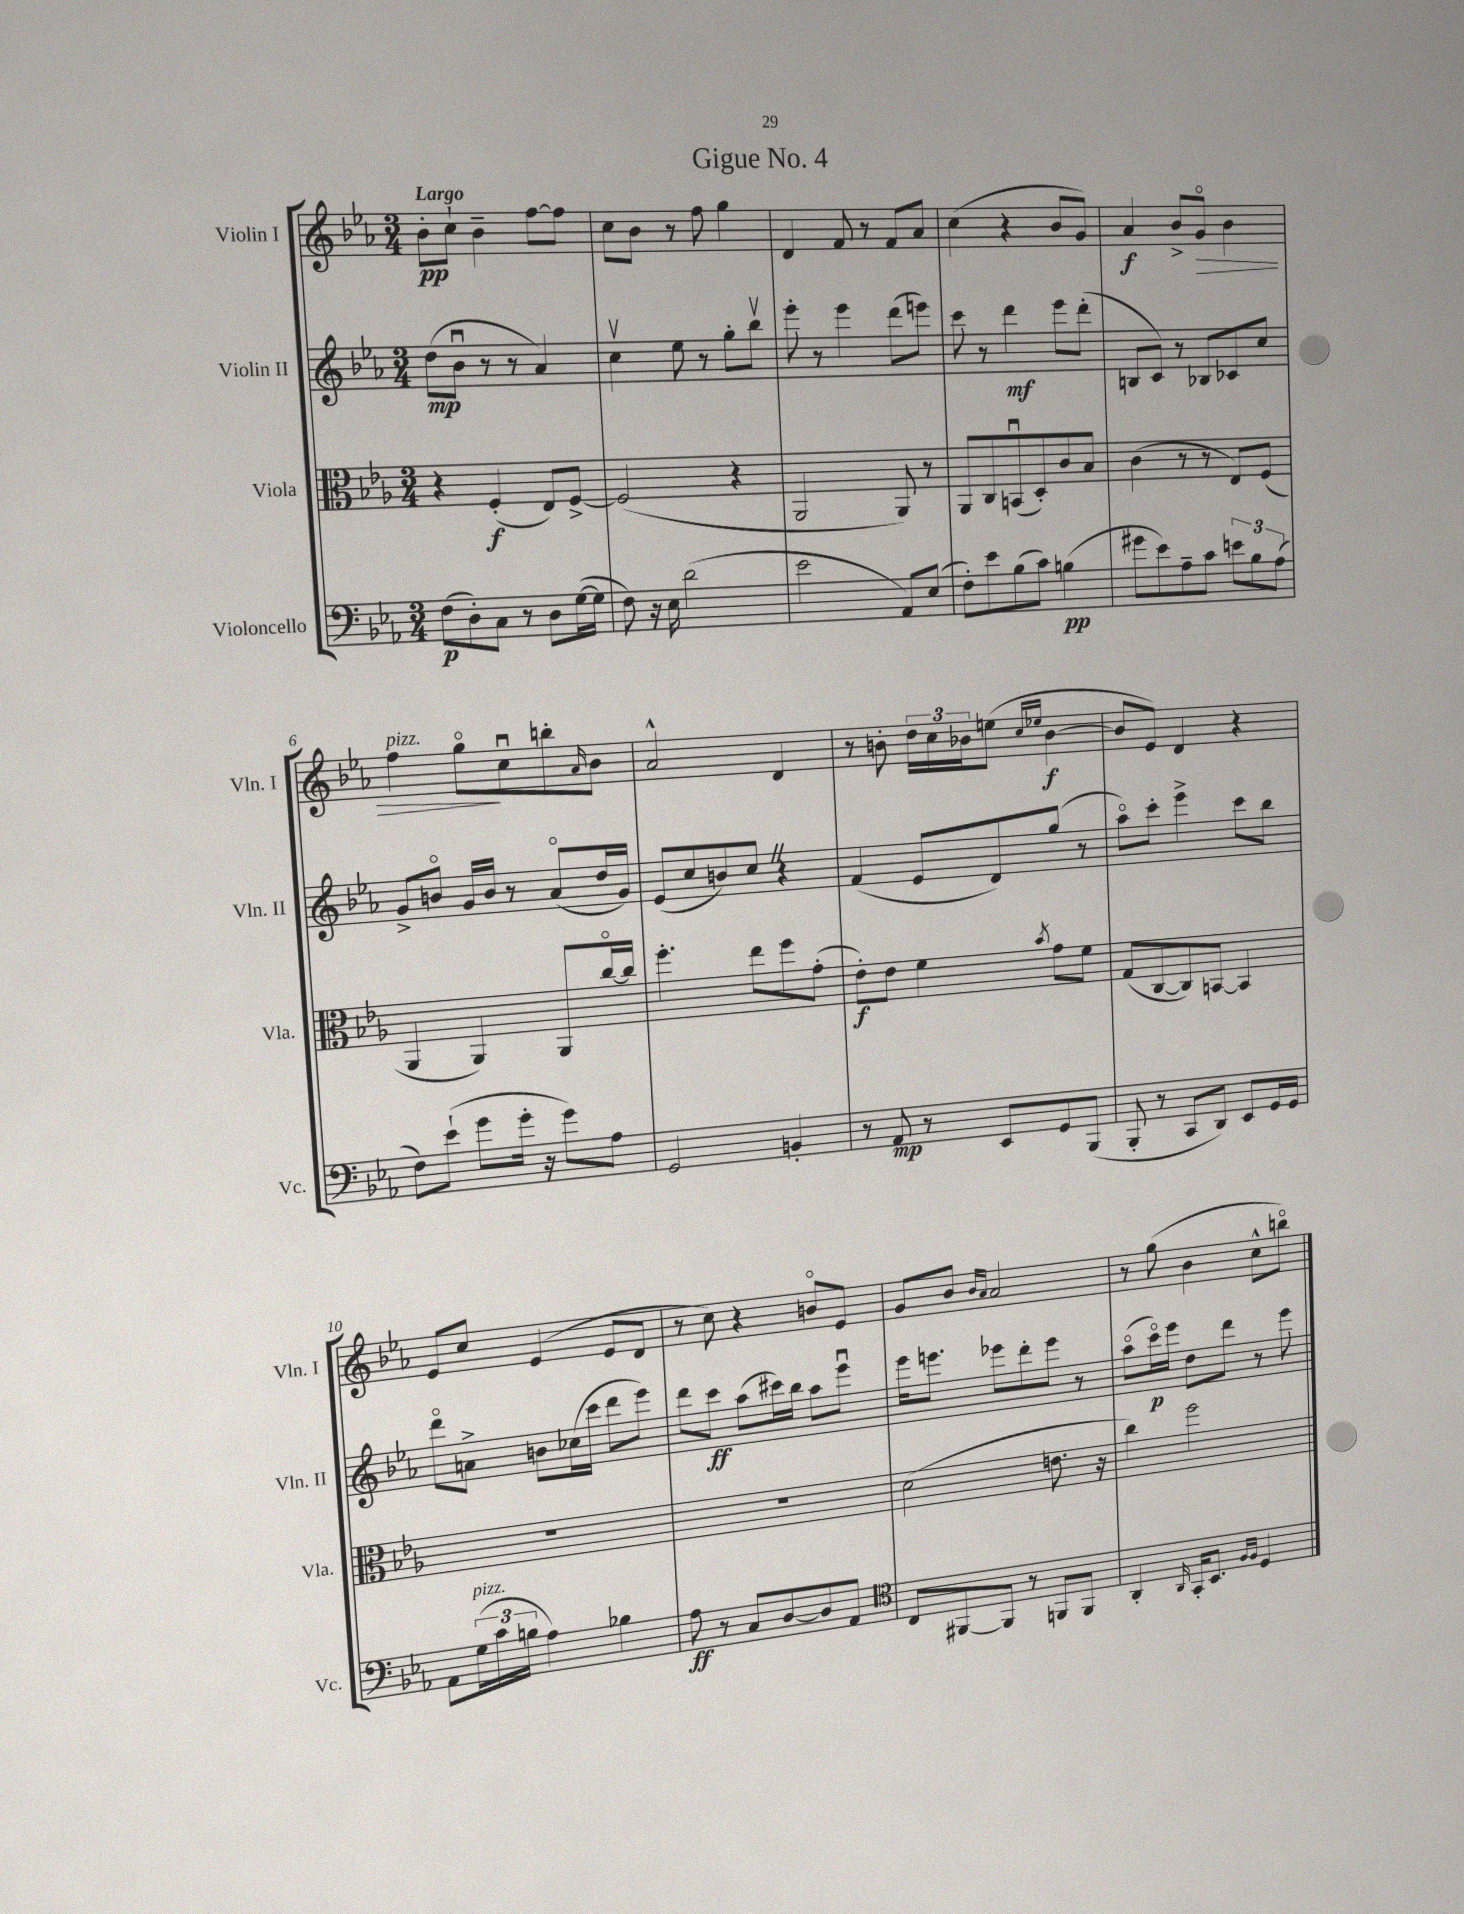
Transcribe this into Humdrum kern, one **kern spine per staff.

**kern	**kern	**kern	**kern
*staff4	*staff3	*staff2	*staff1
*clefF4	*clefC3	*clefG2	*clefG2
*k[b-e-a-]	*k[b-e-a-]	*k[b-e-a-]	*k[b-e-a-]
*M3/4	*M3/4	*M3/4	*M3/4
(8F	4r	(8dd	8b-'
8D')	.	8b-u	8cc`
8C	(4F'	8r	4b-~
8r	.	8r	.
8D	8E-)	4a-)	[8ff
([16G	[8F^	.	8ff]
16G]	.	.	.
=	=	=	=
8F)	(2F]	4ccv	8cc
16r	.	.	8b-
16E-	.	.	.
(2d	.	8ee-	8r
.	.	8r	8ff
.	4r	8gg'	4gg
.	.	8bb-v	.
=	=	=	=
2e-	2AA-	8eee-'	4d
.	.	8r	.
.	.	4eee-	8f
.	.	.	8r
8AA-)	8AA-)	(8ddd	8f
(8E-	8r	8eee)	8a-
=	=	=	=
8F')	8AA-	8ccc	(4cc
8e-	8C	8r	.
(8B-	(8BBu	4ddd	4r
8c)	8D')	.	.
(4B	8c	8eee-	8b-
.	8B-	(8ddd'	8g)
=	=	=	=
8g#	(4c	8B	4a-
8e-)	.	8c)	.
8A-~	8r	8r	8b-^
8c	8r	8B-	8go
12e	8E-)	8c-	4b-
12B-	.	.	.
.	(8F	8cc	.
(12A-	.	.	.
=	=	=	=
8F)	4AA-	8g^	4ff
(8e-`	.	8bo	.
8g	4AA-)	16g	8ggo
.	.	16b	.
16g'	.	8r	8ccu
16r	.	.	.
8g)	8AA-	(8a-o	8bb'
.	.	.	16qqa-
8A-	[16cco	16dd	8b-
.	16cc]	16g)	.
=	=	=	=
2GG	4.ff'	(8e-	2a-^^
.	.	8cc	.
.	.	8b)	.
.	8ee-	8cc	.
4BB'	8ff	4r	4d
.	(8g'	.	.
=	=	=	=
8r	8e-')	(4f	8r
8AA-	8e-	.	8b'
8r	4f	8e-	24dd
.	.	.	24cc
.	.	.	24b-
8EE-	.	8d)	(8ee
.	.	.	16qqcc
.	8qb-	.	16qqee-
8GG	8g	(8gg	[4b-
(8BBB-	8f	8r	.
=	=	=	=
8BBB-'	(8G	8aa-o)	8b-]
8r	[8C	8ccc'	8e-)
8CC	8C])	4eee-^	4d
8DD)	[8BB	.	.
8EE-	4BB]	8ccc	4r
16GG	.	8bb-	.
16GG	.	.	.
=	=	=	=
8AA-	2.r	8dddo	8e-
(24G	.	8a^	8cc
24c	.	.	.
24B	.	.	.
4A-)	.	8b	(4e-
.	.	(16cc-	.
.	.	16ccc	.
4B-	.	8ddd	8e-
.	.	8eee-)	8d
=	=	=	=
8A-	2.r	8ddd	8r
8r	.	8ccc	8cc)
8C	.	(8aa-	4r
[8D	.	16ccc#)	.
.	.	16bb-	.
8D]	.	8aa-	8bo
8AA-	.	8eee-u	8e-
=	=	=	=
*clefC4	*	*	*
8C	(2d	16eee-	8g
.	.	8.eee	.
[8FF#	.	.	8b-
.	.	.	16qqb-
.	.	.	16qqa-
8FF#]	.	8eee-	2a-
8r	.	8ddd'	.
8FF	8.e	8eee-	.
8FF	.	8r	.
.	16r	.	.
=	=	=	=
4AA-'	4cc)	(8aa-o	8r
.	.	16ccco)	(8gg
.	.	16eee-	.
16qqAA-	.	.	.
16GG'	2ff	8dd	4b-
8.BB-	.	.	.
.	.	8ddd	.
16qqF	.	.	.
16qqF	.	.	.
4D	.	8r	8cc^^
.	.	8eee-	8bbo)
==	==	==	==
*-	*-	*-	*-
